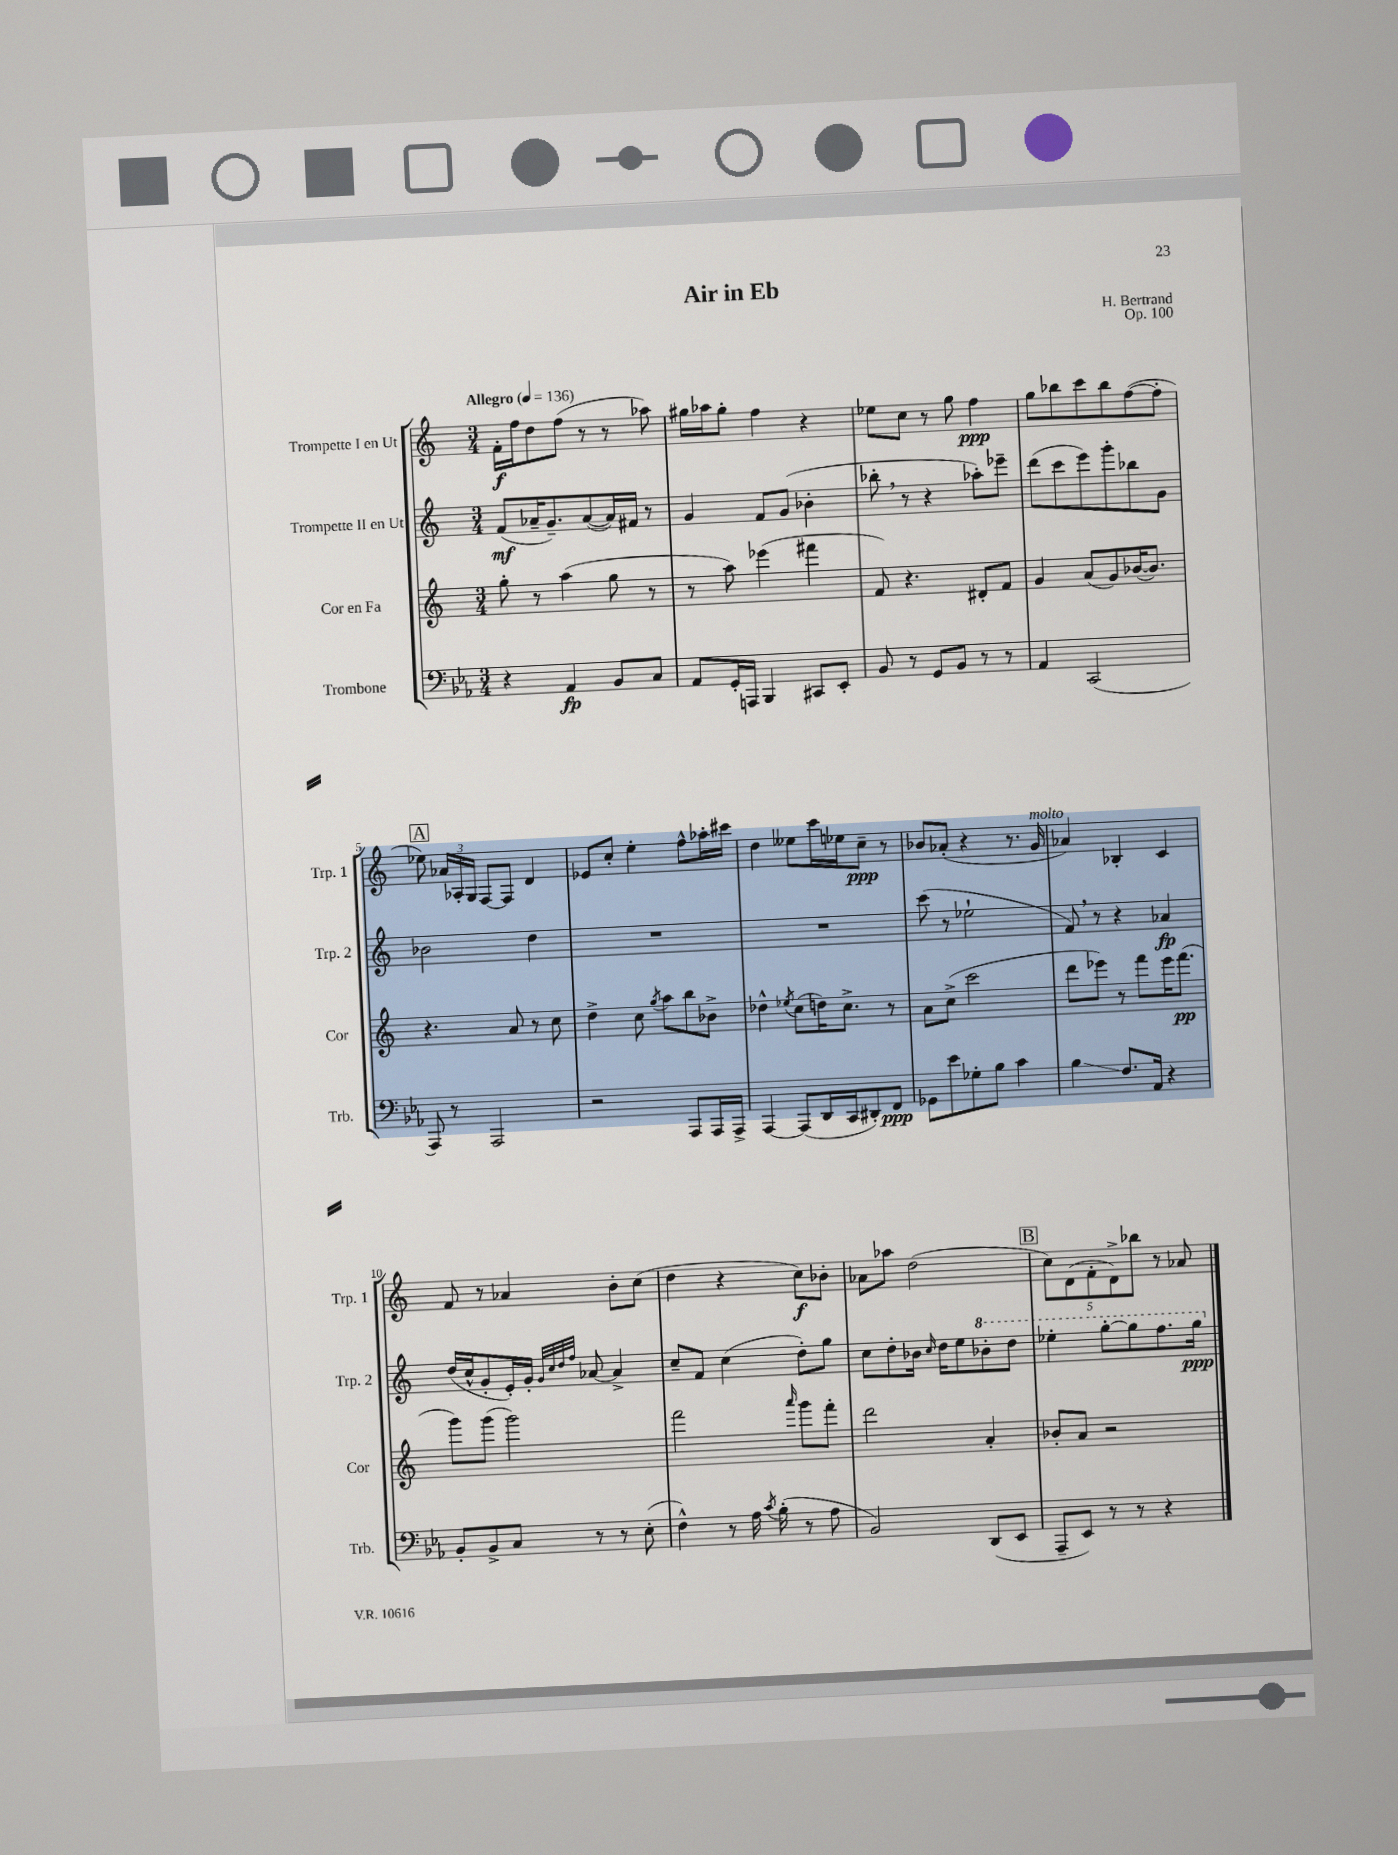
\header { title = "Air in Eb" composer = "H. Bertrand" opus = "Op. 100" }
<<
\new StaffGroup <<
\new Staff = "s0" \with { instrumentName = "Trompette I en Ut" shortInstrumentName = "Trp. 1" } {
    \clef treble \key c \major \numericTimeSignature \time 3/4 \tempo "Allegro" 4 = 136
    \autoBeamOff f'16[-.\f f''16 d''8 f''8]( r8 r8 aes''8) |
    gis''16[ aes''16 gis''8]-. f''4 r4 |
    ees''8[ c''8] r8 g''8 f''4\ppp |
    g''8[ bes''8 c'''8 bes''8 f''8~( f''8]-. |
    \mark \markup { \box "A" } ees''8) \tuplet 3/2 { aes'16[ aes16-. g16] } f8[~ f8] d'4 |
    ees'8[ c''8]-. e''4-. f''8[-^ aes''16-. cis'''16] |
    d''4 eeses''8[ c'''16 ees''16 c''8]--\ppp r8 |
    bes'8[ aes'8]-.( r4 r8. g'16^\markup { \italic "molto" } |
    aes'4) bes4-. c'4 |
    f'8 r8 aes'4 b'8[-. c''8]( |
    d''4 r4 c''8[\f) bes'8]-. |
    aes'8[ aes''8] d''2( |
    \mark \markup { \box "B" } \tuplet 5/4 { c''8[) d'8( f'8-. d'8->) bes''8] } r8 aes'8 \bar "|." |
}
\new Staff = "s1" \with { instrumentName = "Trompette II en Ut" shortInstrumentName = "Trp. 2" } {
    \clef treble \key c \major \numericTimeSignature \time 3/4
    \autoBeamOff f'8[\mf( aes'16-- g'8.--) aes'8~( aes'16) fis'16] r8 |
    g'4 f'8[ g'8]( bes'4-. |
    bes''8-. \breathe r8 r4 aes''8[-.) ees'''8]-- |
    d'''8[( c'''8 e'''8) g'''8-. bes''8 g'8] |
    \mark \markup { \box "A" } bes'2 d''4 |
    R2. |
    R2. |
    c'''8( r8 ees''2-! |
    f'8) \breathe r8 r4 aes'4\fp |
    d''16[( c''16-^ g'8-. e'16-.) g'16]-. \grace { g'32[ c''32 d''32 f''32] } aes'8~ aes'4-> |
    c''8[-- f'8] c''4( d''8[-.) g''8] |
    c''8[ d''8-. bes'16] \grace { c''16 } d''16[ e''8 \ottava #1 bes''8-. d'''8] |
    \mark \markup { \box "B" } ees'''4-. g'''8[~-. g'''8 f'''8. g'''16]\ppp \ottava #0 \bar "|." |
}
\new Staff = "s2" \with { instrumentName = "Cor en Fa" shortInstrumentName = "Cor" } {
    \clef treble \key c \major \numericTimeSignature \time 3/4
    \autoBeamOff g''8-. r8 a''4( g''8 r8 |
    r8 a''8) ees'''4( fis'''4 |
    f'8) r4. dis'8[-. f'8] |
    g'4 a'8[( g'8) bes'16~( bes'8.]) |
    \mark \markup { \box "A" } r4. a'8 r8 c''8 |
    d''4-> c''8 \acciaccatura { g''8 } a''8[ b''8 bes'8]-> |
    des''4-^ \acciaccatura { ees''8 } c''8[( d''16) c''8.]-> r8 |
    a'8[ c''8]->( c'''2 |
    d'''8[ ees'''8]) r8 f'''8[ ees'''16 f'''8.]\pp( |
    g'''8[) g'''8]( g'''2) |
    f'''2 \grace { a'''16 } g'''8[ f'''8]-. |
    d'''2 a'4-. |
    \mark \markup { \box "B" } bes'8[-. a'8] r2 \bar "|." |
}
\new Staff = "s3" \with { instrumentName = "Trombone" shortInstrumentName = "Trb." } {
    \clef bass \key ees \major \numericTimeSignature \time 3/4
    \autoBeamOff r4 aes,4\fp bes,8[ c8] |
    aes,8[ g,16-. a,,16] bes,,4 cis,8[ ees,8]-. |
    bes,8 r8 g,8[ bes,8] r8 r8 |
    aes,4 c,2( |
    \mark \markup { \box "A" } aes,,8) r8 aes,,2 |
    r2 aes,,8[ aes,,16 aes,,16]-> |
    aes,,4~ aes,,8[( d,16 c,16 dis,8-.) f,8]\ppp |
    ges,8[ ees'8 ges8-. bes8] c'4 |
    bes4\glissando f8.[ aes,16] r4 |
    bes,8[-. bes,8-> c8] r8 r8 ees8-.( |
    f4-^) r8 aes16 \acciaccatura { c'8 } bes16-.( r8 aes8 |
    bes,2) d,8[( ees,8] |
    \mark \markup { \box "B" } aes,,8[-- ees,8]) r8 r8 r4 \bar "|." |
}
>>
>>
